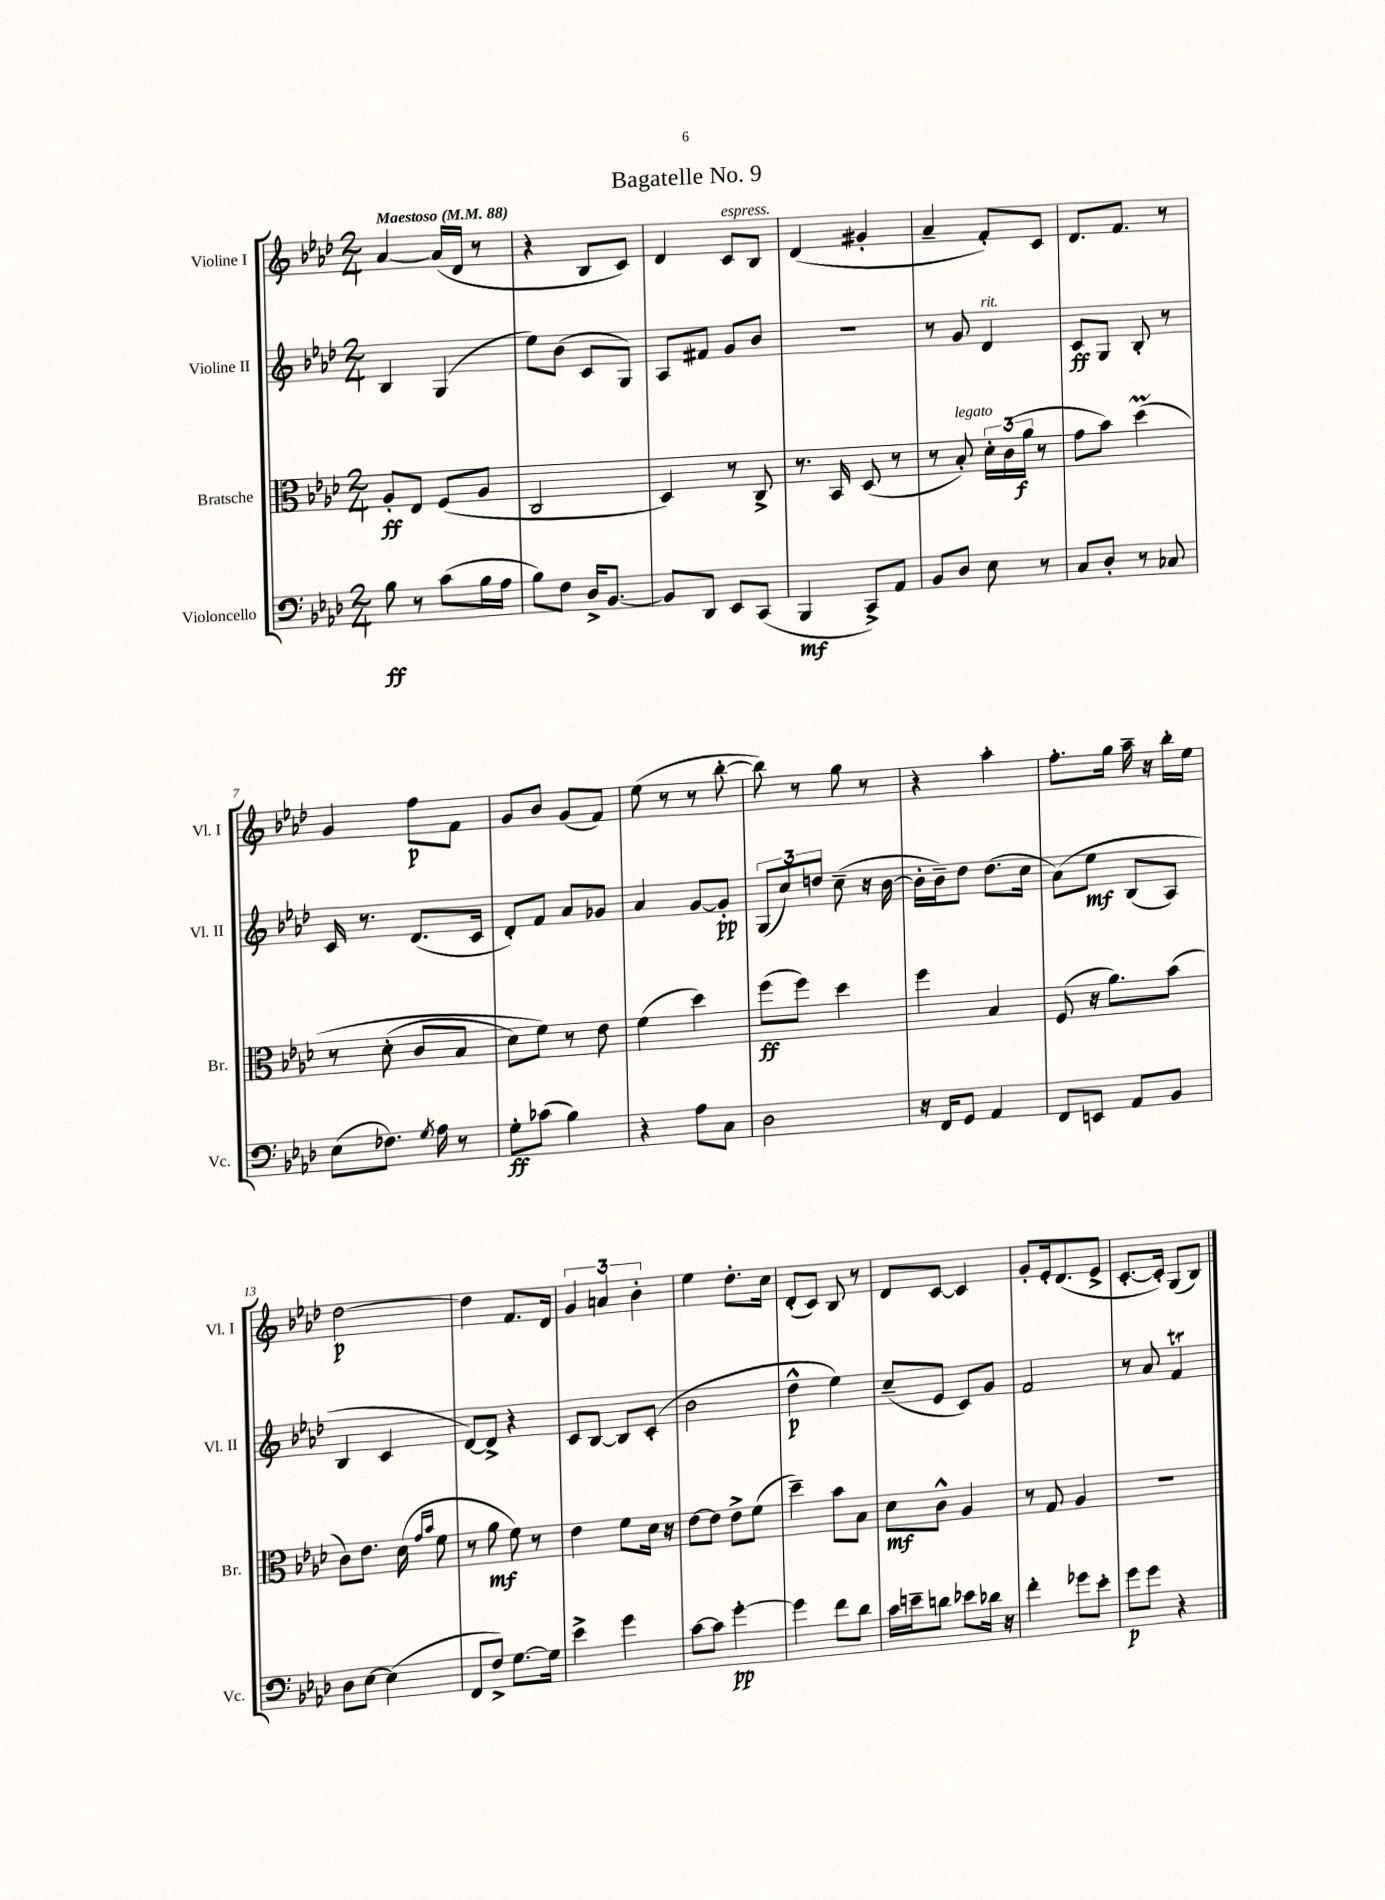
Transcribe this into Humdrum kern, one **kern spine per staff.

**kern	**dynam	**kern	**dynam	**kern	**dynam	**kern	**dynam
*part4	*part4	*part3	*part3	*part2	*part2	*part1	*part1
*staff4	*staff4	*staff3	*staff3	*staff2	*staff2	*staff1	*staff1
*I"Violoncello	*	*I"Bratsche	*	*I"Violine II	*	*I"Violine I	*
*I'Vc.	*	*I'Br.	*	*I'Vl. II	*	*I'Vl. I	*
*clefF4	*	*clefC3	*	*clefG2	*	*clefG2	*
*k[b-e-a-d-]	*	*k[b-e-a-d-]	*	*k[b-e-a-d-]	*	*k[b-e-a-d-]	*
*M2/4	*	*M2/4	*	*M2/4	*	*M2/4	*
*MM88	*	*MM88	*	*MM88	*	*MM88	*
=1	=1	=1	=1	=1	=1	=1	=1
!	!	!	!	!	!	!LO:TX:a:B:t=Maestoso	!
8B-\	ff	8A-'/L	ff	4B-/	.	[4a-/	.
8r	.	8E-/J	.	.	.	.	.
(8c\L	.	(8F/L	.	(4G/	.	(16a-/LL]	.
.	.	.	.	.	.	16d-/JJ	.
16B-\L	.	8A-/J	.	.	.	8r	.
16A-\JJ	.	.	.	.	.	.	.
=2	=2	=2	=2	=2	=2	=2	=2
8B-\L)	.	2C/	.	8ee-\L)	.	4r	.
8F\J	.	.	.	(8b-\J	.	.	.
16D-^/KL	.	.	.	8c/L	.	8B-/L	.
[8.BB-/J	.	.	.	.	.	.	.
.	.	.	.	8G/J)	.	8c/J)	.
=3	=3	=3	=3	=3	=3	=3	=3
8BB-/L]	.	4D-/)	.	8A-/L	.	4d-/	.
8DD-/J	.	.	.	8f#X/J	.	.	.
!	!	!	!	!	!	!LO:TX:a:i:t=espress.	!
8EE-/L	.	8r	.	8g/L	.	8c/L	.
(8CC/J	.	8C^/	.	8b-/J	.	8B-/J	.
=4	=4	=4	=4	=4	=4	=4	=4
4BBB-/	mf	8.r	.	2r	.	(4d-/	.
.	.	16BB-/	.	.	.	.	.
8CC^/L)	.	(8D-/	.	.	.	4g#X'/	.
8AA-/J	.	8r	.	.	.	.	.
=5	=5	=5	=5	=5	=5	=5	=5
8BB-/L	.	8r	.	8r	.	4a-~/	.
!	!	!LO:TX:a:i:t=legato	!	!	!	!	!
8D-/J	.	8B-'/)	.	8g/	.	.	.
!	!	!	!	!LO:TX:a:i:t=rit.	!	!	!
8E-\	.	24d-'\LL	.	4d-/	.	8f'/L)	.
.	.	(24c\	.	.	.	.	.
.	.	24a-\JJ	f	.	.	.	.
8r	.	8r	.	.	.	8c/J	.
=6	=6	=6	=6	=6	=6	=6	=6
8C/L	.	8g\L	.	8c/L	ff	8.d-/L	.
8D-'/J	.	8b-\J)	.	8G/J	.	.	.
.	.	.	.	.	.	8.f/J	.
8r	.	(4dd-M\	.	8B-'/	.	.	.
8C-X/	.	.	.	8r	.	8r	.
!!LO:LB:g=z
=7	=7	=7	=7	=7	=7	=7	=7
(8E-\L	.	8r	.	16c/	.	4g/	.
.	.	.	.	8.r	.	.	.
8.F-X\J)	.	(8d-'\	.	.	.	.	.
.	.	8c/L	.	(8.d-/L	.	8ff\L	p
8qG/	.	.	.	.	.	.	.
16A-\	.	.	.	.	.	.	.
8r	.	8B-/J	.	.	.	8f\J	.
.	.	.	.	16c/Jk	.	.	.
=8	=8	=8	=8	=8	=8	=8	=8
8G'\L	ff	8d-\L)	.	8d-'/L)	.	8g/L	.
(8c-X\J	.	8f\J)	.	8f/J	.	8b-/J	.
4B-\)	.	8r	.	8a-/L	.	(8g/L	.
.	.	8e-\	.	8g-X/J	.	8f/J)	.
=9	=9	=9	=9	=9	=9	=9	=9
4r	.	(4f\	.	4a-/	.	(8ee-\	.
.	.	.	.	.	.	8r	.
8A-\L	.	4dd-\)	.	[8g/L	.	8r	.
8C\J	.	.	.	8g'/J]	pp	[8bb-'\	.
=10	=10	=10	=10	=10	=10	=10	=10
2D-\	.	(8ff\L	ff	(12G/L	.	8bb-\])	.
.	.	.	.	12cc/)	.	.	.
.	.	8ff\J)	.	.	.	8r	.
.	.	.	.	12ddn/J	.	.	.
.	.	4dd-\	.	(8cc~\	.	8gg\	.
.	.	.	.	16r	.	8r	.
.	.	.	.	[16b-\	.	.	.
=11	=11	=11	=11	=11	=11	=11	=11
16r	.	4ff\	.	16b-'\LL]	.	4r	.
16FF/KL	.	.	.	16b-~\J)	.	.	.
8GG/J	.	.	.	8dd-\J	.	.	.
4AA-/	.	4B-/	.	(8.dd-\L	.	4aa-'\	.
.	.	.	.	16cc\Jk	.	.	.
=12	=12	=12	=12	=12	=12	=12	=12
8FF/L	.	(8F/	.	(8a-\L)	.	8.ff'\L	.
8EEn/J	.	16r	.	8ee-\J	mf	.	.
.	.	8.a-\L)	.	.	.	16gg\Jk	.
8AA-/L	.	.	.	(8B-/L	.	16aa-~\	.
.	.	.	.	.	.	16r	.
8BB-/J	.	(8b-\J	.	8A-/J)	.	16bb-'\LL	.
.	.	.	.	.	.	16ee-\JJ	.
!!LO:LB:g=z
=13	=13	=13	=13	=13	=13	=13	=13
8D-\L	.	8c\L)	.	4B-/	.	[2dd-\	p
[8E-\J	.	8.e-\J	.	.	.	.	.
(4E-\]	.	.	.	4c/	.	.	.
.	.	(16d-\	.	.	.	.	.
.	.	16qqg/LL	.	.	.	.	.
.	.	16qqb-/JJ	.	.	.	.	.
.	.	8f\	.	.	.	.	.
=14	=14	=14	=14	=14	=14	=14	=14
8FF/L	.	8r	.	[8d-/L)	.	4dd-\]	.
8F^/J)	.	8a-\	mf	8d-^/J]	.	.	.
[8.G\L	.	8f\)	.	4r	.	8.f/L	.
.	.	8r	.	.	.	.	.
16G\Jk]	.	.	.	.	.	16d-/Jk	.
=15	=15	=15	=15	=15	=15	=15	=15
4e-^\	.	4e-\	.	8c/L	.	6g/	.
.	.	.	.	[8B-/J	.	.	.
.	.	.	.	.	.	6an/	.
4g\	.	8f\L	.	8B-/L]	.	.	.
.	.	.	.	.	.	6b-'\	.
.	.	16d-\Jk	.	(8c'/J	.	.	.
.	.	16r	.	.	.	.	.
=16	=16	=16	=16	=16	=16	=16	=16
[8c\L	.	[8e-\L	.	2b-\	.	4ee-\	.
8c\J]	.	8e-\J]	.	.	.	.	.
[4g'\	pp	8e-^\L	.	.	.	8.dd-'\L	.
.	.	(8f\J	.	.	.	.	.
.	.	.	.	.	.	16cc\Jk	.
=17	=17	=17	=17	=17	=17	=17	=17
4g\]	.	4dd-~\)	.	4dd-^^\	p	(8d-'/L	.
.	.	.	.	.	.	8c/J)	.
8f\L	.	8b-\L	.	4ee-\)	.	8B-/	.
8d-\J	.	8B-\J	.	.	.	8r	.
=18	=18	=18	=18	=18	=18	=18	=18
16c\LL	.	8d-\L	mf	(8cc~/L	.	8d-/L	.
16en~\J	.	.	.	.	.	.	.
8dn\J	.	8c^^\J	.	8e-/J	.	[8c/J	.
8e-X\L	.	4A-/	.	8c/L)	.	4c/]	.
16d-X\Jk	.	.	.	8g/J	.	.	.
16r	.	.	.	.	.	.	.
=19	=19	=19	=19	=19	=19	=19	=19
4f'\	.	8r	.	2f/	.	8g'/L	.
.	.	8G/	.	.	.	16e-'/k	.
.	.	.	.	.	.	(8.d-/	.
8g-X\L	.	4A-/	.	.	.	.	.
8e-'\J	.	.	.	.	.	8e-^/J	.
=20	=20	=20	=20	=20	=20	=20	=20
8g\L	p	2r	.	8r	.	[8.c'/L	.
8g\J	.	.	.	8a-/	.	.	.
.	.	.	.	.	.	16c'/Jk])	.
4r	.	.	.	4fT/	.	(8G/L	.
.	.	.	.	.	.	8B-/J)	.
==	==	==	==	==	==	==	==
*-	*-	*-	*-	*-	*-	*-	*-
